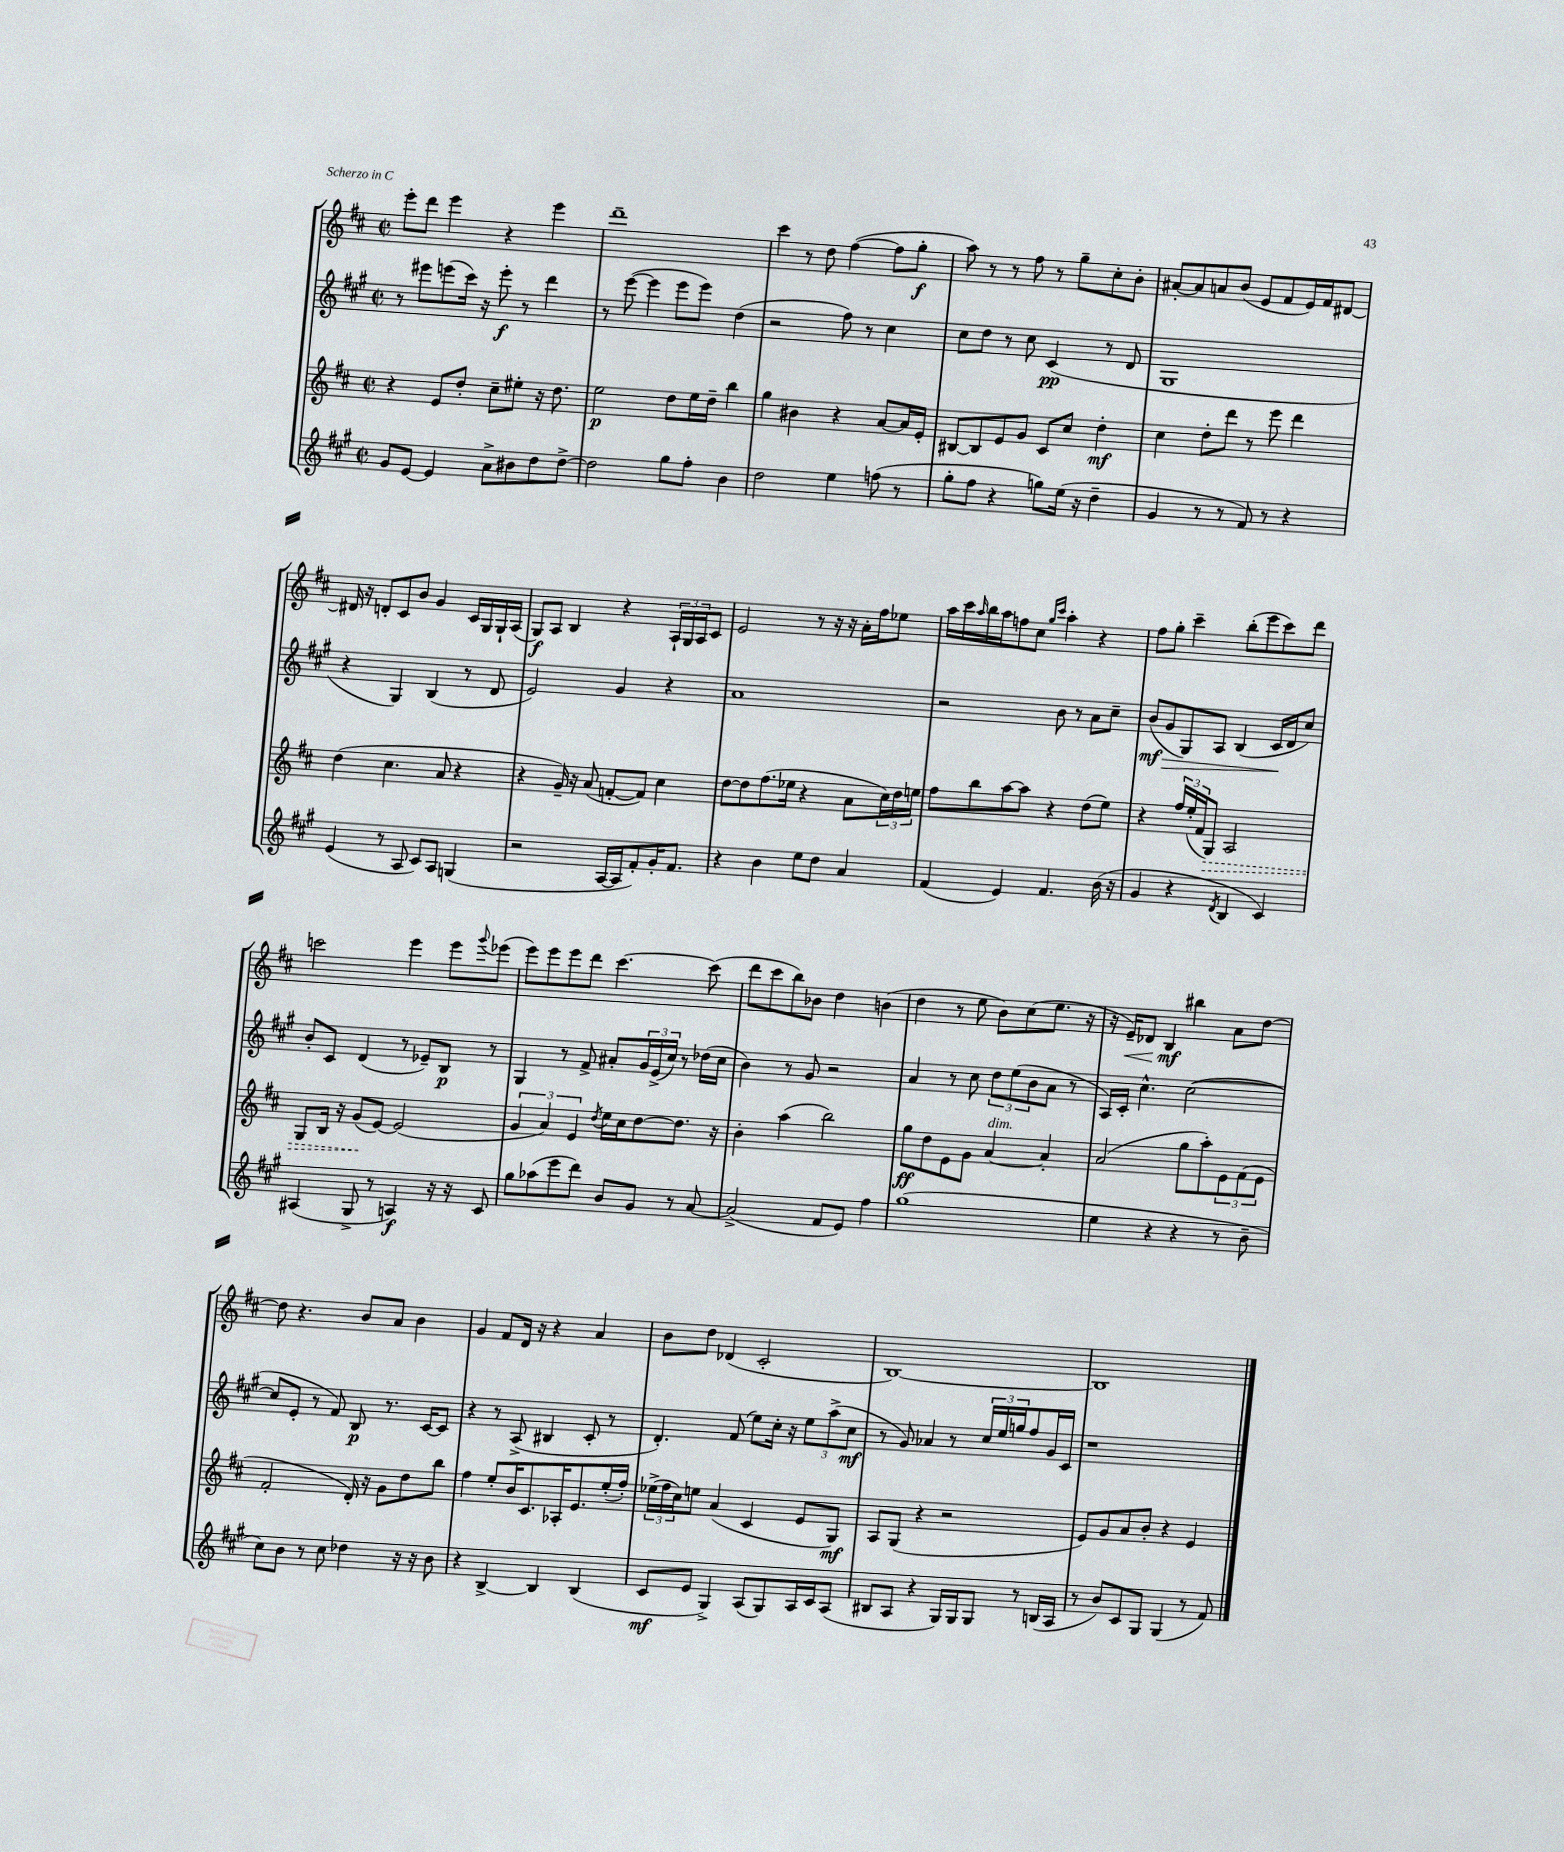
<<
\new StaffGroup <<
\new Staff = "s0" {
    \clef treble \key d \major \defaultTimeSignature \time 2/2
    e'''8-. d'''8 e'''4 r4 e'''4 |
    d'''1-- |
    cis'''4 r8 d''8 fis''4~( fis''8 g''8-.\f |
    a''8) r8 r8 fis''8 r8 g''8-- cis''8-. b'8-. |
    ais'8~-. ais'8 a'8 b'8( e'8 fis'8 e'16) fis'16 dis'8~ |
    dis'16 r16 d'8-. cis'8 b'8 g'4 cis'16 g16 g16-! a16( |
    g8\f) a8 b4 r4 \tuplet 3/2 { a16-! g16 a16 } cis'8 |
    e'2 r8 r16 r16 a'16-. fis''16 ees''8 |
    a''16 cis'''16 \grace { a''16 } b''16 a''16 f''8 cis''8 \grace { g''16 cis'''16 } a''4-. r4 |
    fis''8 g''8-. cis'''4-- b''8-.( e'''8 cis'''8) d'''8 |
    c'''2 e'''4 e'''8 \appoggiatura { g'''8 } ees'''8( |
    e'''8) e'''8 e'''8 d'''8 cis'''4.~ cis'''8( |
    d'''8 cis'''8 b''8) bes'8 d''4 b'4( |
    d''4 r8 e''8 b'8) cis''8( e''8. r16 |
    r16 e'16--\<) des'8 b4\mf\! bis''4 a'8 d''8~ |
    d''8 r4. b'8 a'8 b'4 |
    g'4 fis'8 d'16 r16 r4 a'4 |
    b'8 d''8 des'4( cis'2-. |
    b1~) |
    b1 \bar "|." |
}
\new Staff = "s1" {
    \clef treble \key a \major \defaultTimeSignature \time 2/2
    r8 eis'''8 e'''8( cis'''16) r16 e'''8-.\f r8 d'''4 |
    r8 e'''8~( e'''4 e'''8 e'''8) d''4( |
    r2 fis''8) r8 cis''4 |
    cis''8 d''8 r8 cis''8 cis'4\pp( r8 d'8 |
    gis1 |
    r4 gis4) b4( r8 d'8 |
    e'2) gis'4 r4 |
    a'1 |
    r2 b'8 r8 a'8 cis''8-- |
    b'8\mf( gis'8\> gis8) a8 b4( cis'16\! d'16 cis''8) |
    b'8-. cis'8 d'4( r8 ees'8--) b8\p r8 |
    gis4 r8 fis'8-> ais'8-. \tuplet 3/2 { gis'16 e'16->( cis''16) } r8 des''16( cis''16 |
    b'4) r8 gis'8 r2 |
    a'4 r8 cis''8 \tuplet 3/2 { d''8 e''8( b'8 } a'8 r8 |
    a16) cis'16-. cis''4.-^ cis''2~( |
    cis''8 e'8-. r8 fis'8) b8\p r8. cis'16~ cis'8 |
    r4 r8 a8->( bis4 cis'8-. r8 |
    d'4.-.) fis'8( e''8) cis''16-. r16 \tuplet 3/2 { e''8 a''8->( cis''8\mf } |
    r8 gis'8) aes'4 r8 \tuplet 3/2 { cis''16 e''16 g''16 } fis''8 gis'16 cis'16 |
    r1 \bar "|." |
}
\new Staff = "s2" {
    \clef treble \key d \major \defaultTimeSignature \time 2/2
    r4 e'8 d''8-. cis''8-- eis''8-. r16 d''8. |
    e''2\p d''8 e''16 d''16-- b''4 |
    g''4 bis'4 r4 a'8~ a'16 e'16-. |
    bis8~ bis8 e'8 g'8 cis'8 cis''8 d''4-.\mf |
    cis''4 d''8-. d'''8 r8 e'''8 d'''4 |
    d''4( cis''4. a'8 r4 |
    r4 g'16--) r16 a'8( f'8~-. f'8) cis''4 |
    d''8~ d''8 fis''8.( ees''16 r4 a'8 \tuplet 3/2 { cis''16) d''16 e''16 } |
    fis''8 b''8 a''8~ a''8 r4 d''8( e''8) |
    r4 \tuplet 3/2 { fis''16 e''16-.( fis'16 } \once \override Hairpin.style = #'dashed-line g8\>) a2 |
    g8 b16 r16 g'8\!( e'8~) e'2( |
    \tuplet 3/2 { g'4 a'4) e'4 } \acciaccatura { d''8 } e''16 cis''16 d''8~ d''8. r16 |
    b'4-. a''4( b''2) |
    g''8\ff d''8 e'8 g'8 a'4~^\markup { \italic "dim." } a'4-. |
    a'2( g''8 a''8-.) \tuplet 3/2 { e'8 fis'8( e'8 } |
    fis'2-. d'16-.) r16 g'8 d''8 b''8 |
    fis''4 e''8-. b'16 cis'8. aes16-. e'8. e''16-.( fis''16-.) |
    \tuplet 3/2 { ees''16->( fis''16 cis''16) } e''8 a'4( cis'4 e'8 g8\mf) |
    a8 g8( r4 r2 |
    e'8) g'8 a'8 b'8-. r4 e'4 \bar "|." |
}
\new Staff = "s3" {
    \clef treble \key a \major \defaultTimeSignature \time 2/2
    gis'8 e'8~ e'4 a'8-> bis'8 d''8 d''8~-> |
    d''2 gis''8 fis''8-. b'4 |
    d''2 e''4 f''8( r8 |
    gis''8-. fis''8 r4 g''8) e''16( r16 d''4-- |
    gis'4 r8 r8 fis'8) r8 r4 |
    e'4( r8 a8 cis'8) a8 g4( |
    r2 a16~ a16 fis'8-.) gis'16-. fis'8. |
    r4 b'4 e''8 d''8 a'4 |
    fis'4( e'4) fis'4. b'16( r16 |
    gis'4 r4 \acciaccatura { d'8 } b4 cis'4) |
    ais4( gis8-> r8 a4\f) r16 r16 cis'8 |
    gis''8 aes''8( e'''8 d'''8) b'8 gis'8 r8 a'8~ |
    a'2->( fis'8 e'8) fis''4 |
    gis''1( |
    e''4 r4 r4 r8 b'8-- |
    cis''8) b'8 r8 cis''8 des''4 r16 r16 b'8 |
    r4 b4~-> b4 b4( |
    cis'8\mf e'8 gis4->) a8( gis8) a16 cis'16 a8( |
    bis8 a8 r4 gis16) gis16 gis8 r8 b16( a16 |
    r8 b'8) cis'8 gis8 gis4( r8 fis'8) \bar "|." |
}
>>
>>
\layout { \context { \Score \remove "Bar_number_engraver" } }
